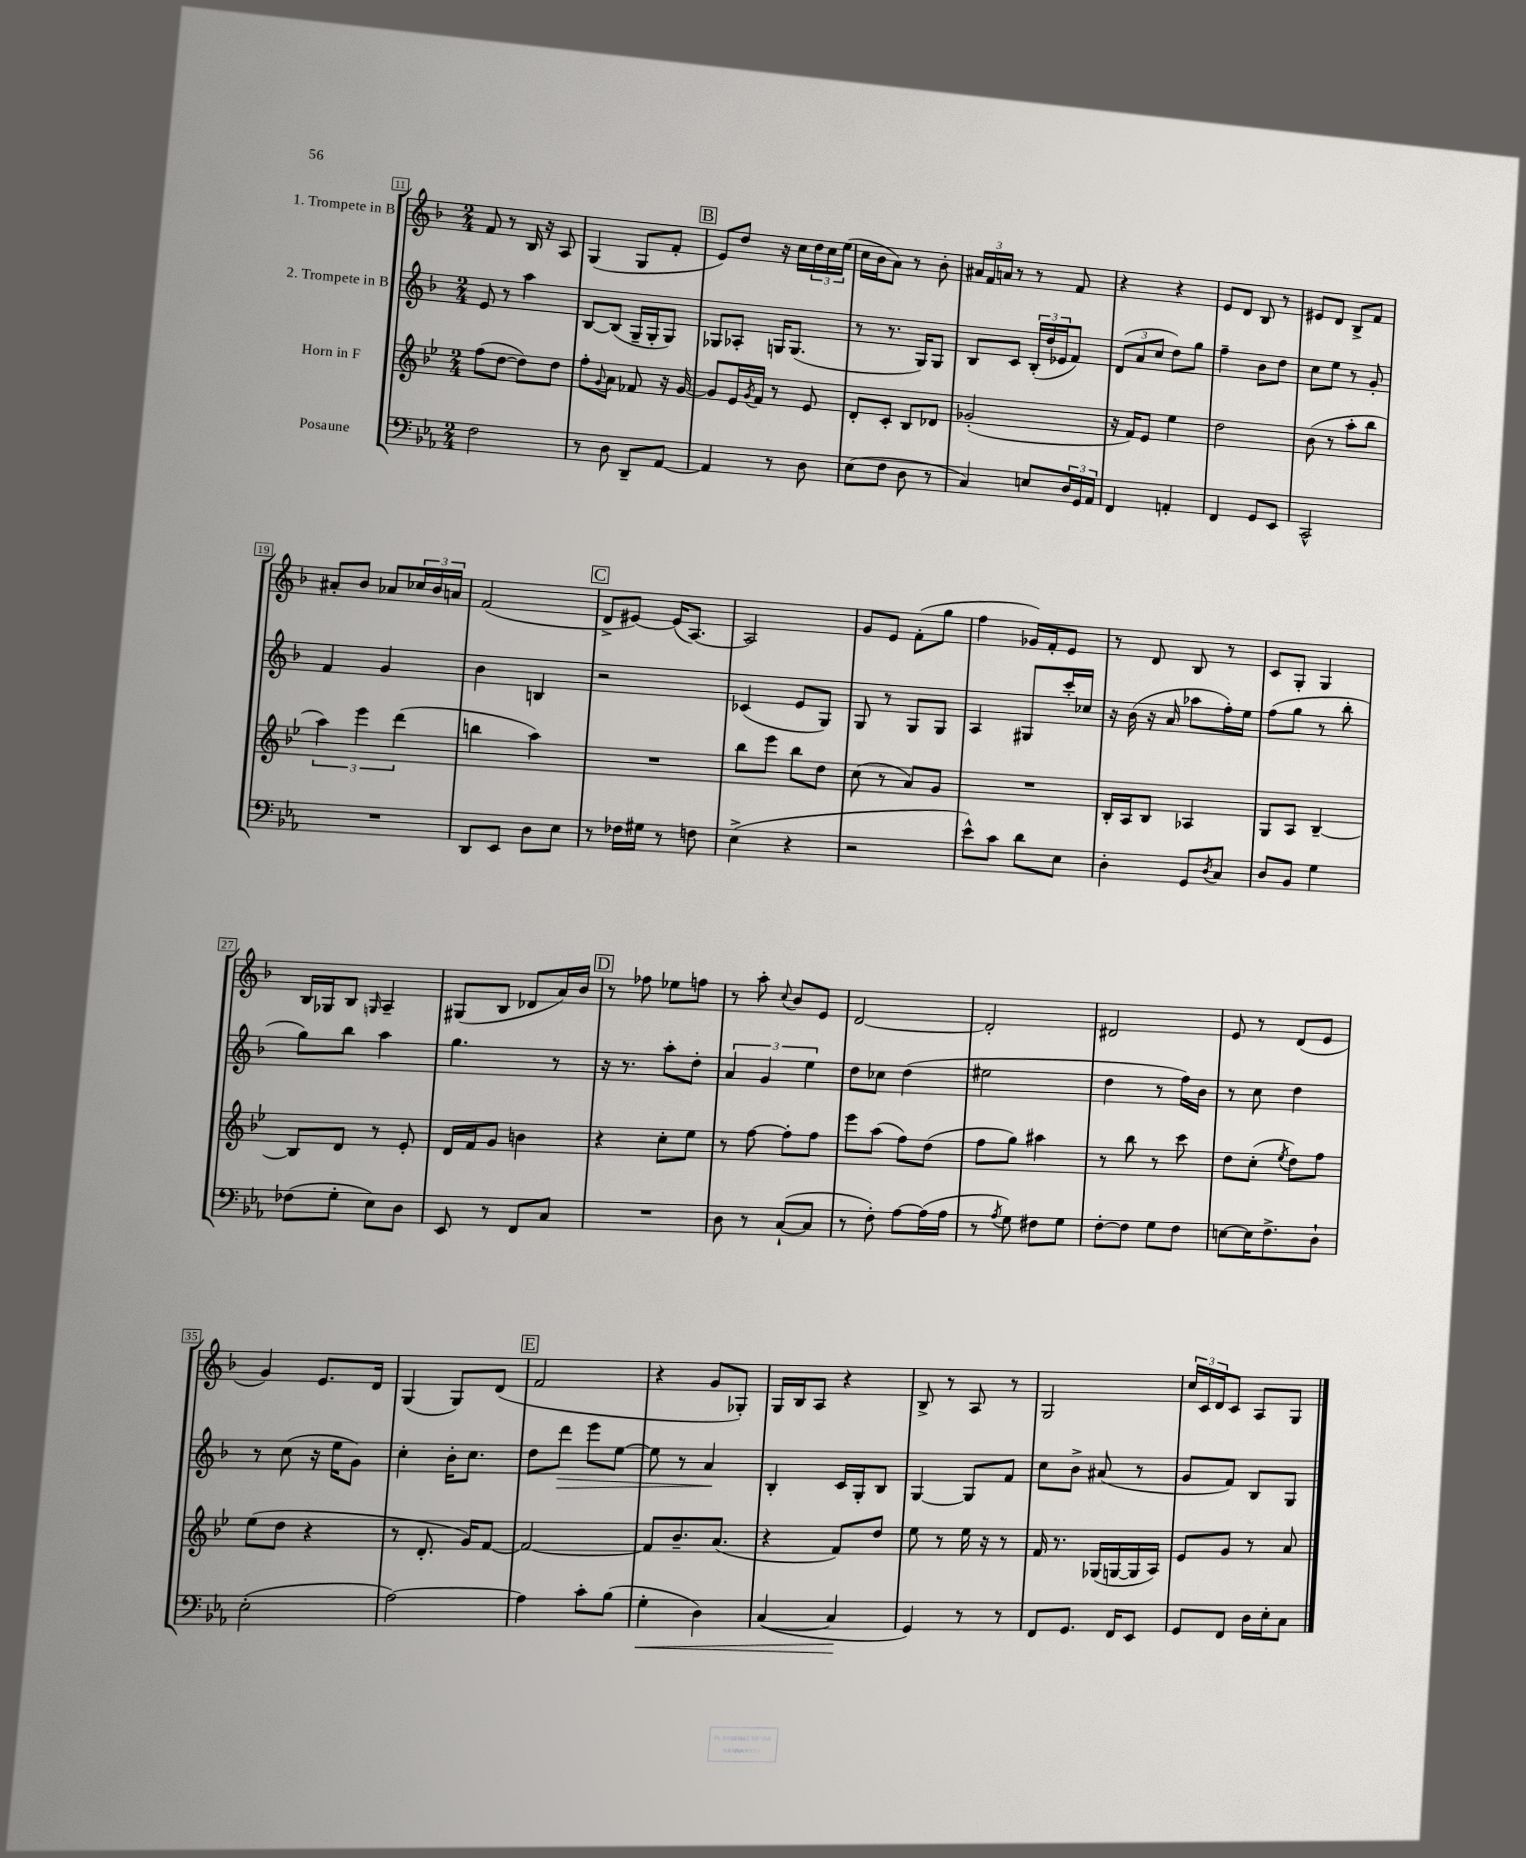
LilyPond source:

<<
\new StaffGroup <<
\new Staff = "s0" \with { instrumentName = "1. Trompete in B" } {
    \clef treble \key f \major \numericTimeSignature \time 2/4
    f'8 r8 bes16 r16 a8 |
    g4( g8 f'8-. |
    \mark \markup { \box "B" } e'8) d''8 r16 c''16 \tuplet 3/2 { d''16 c''16 e''16( } |
    c''16 bes'16 a'8) r8 bes'8-. |
    \tuplet 3/2 { ais'16 f'16 a'16 } r8 r8 f'8 |
    r4 r4 |
    e'8 d'8 bes8 r8 |
    eis'8 d'8 bes8-> f'8 |
    ais'8-. bes'8 aes'8 \tuplet 3/2 { ces''16 bes'16 a'16 } |
    f'2( |
    \mark \markup { \box "C" } d'8-> eis'8~) eis'16( a8.~) |
    a2 |
    g'8 e'8 f'8-.( g''8 |
    f''4 ges'16) f'16-. e'8 |
    r8 d'8 bes8 r8 |
    c'8 g8-. g4 |
    bes16 ges16 bes8 \grace { g16 } a4-- |
    gis8( bes8 des'8 a'16) bes'16 |
    \mark \markup { \box "D" } r8 fes''8 ees''8 f''8 |
    r8 a''8-. \appoggiatura { c''8 } bes'8 e'8 |
    d'2~ |
    d'2-. |
    dis'2 |
    e'8 r8 d'8( e'8 |
    g'4) e'8. d'16 |
    g4( g8) d'8( |
    \mark \markup { \box "E" } f'2 |
    r4 g'8 ges8-.) |
    g16 bes16 a8 r4 |
    bes8-> r8 a8 r8 |
    g2 |
    \tuplet 3/2 { c''16 c'16 d'16 } c'8 a8 g8 \bar "|." |
}
\new Staff = "s1" \with { instrumentName = "2. Trompete in B" } {
    \clef treble \key f \major \numericTimeSignature \time 2/4
    e'8 r8 a''4 |
    bes8~ bes8( g16-- g16-. g8) |
    \mark \markup { \box "B" } ges8 aes8-. g16 g8.( |
    r8 r8. g16) g8 |
    bes8 c'8 \tuplet 3/2 { bes16-.( d''16 ees'16 } f'8) |
    \tuplet 3/2 { d'8( a'8 c''8 } d''8) g''8 |
    f''4-- bes'8 d''8 |
    c''8 e''8 r8 g'8-. |
    f'4 g'4 |
    bes'4 b4 |
    \mark \markup { \box "C" } r2 |
    ces'4( e'8 g8) |
    g8 r8 g8 g8 |
    a4 gis8 c'''16-. ces''16 |
    r16 bes'16( r16 a'16 aes''8 f''16-.) e''16 |
    f''8( g''8 r8 bes''8-. |
    g''8) bes''8 a''4 |
    g''4. r8 |
    \mark \markup { \box "D" } r16 r8. a''8-. d''8-. |
    \tuplet 3/2 { a'4 g'4 e''4 } |
    d''8 ces''8 d''4( |
    eis''2 |
    d''4 r8 f''16) bes'16 |
    r8 c''8 d''4 |
    r8 c''8( r16 e''16 g'8) |
    c''4-. bes'16-. c''8. |
    \mark \markup { \box "E" } d''8 d'''8\> e'''8 e''8~ |
    e''8 r8 a'4\! |
    bes4-. c'16 g16-. bes8 |
    g4~ g8 f'8 |
    c''8 bes'8-> ais'8( r8 |
    g'8 f'8) bes8 g8 \bar "|." |
}
\new Staff = "s2" \with { instrumentName = "Horn in F" } {
    \clef treble \key bes \major \numericTimeSignature \time 2/4
    f''8( d''8~ d''8) d''8 |
    f''8-. \appoggiatura { g'8 } a'8 fes'8 r16 g'16~ |
    \mark \markup { \box "B" } g'8 ees'16 \acciaccatura { g'8 } f'16 r8 ees'8 |
    d'8-. c'8-. bes8 des'8 |
    ges'2-.( |
    r16 f'16) ees'8 ees''4 |
    d''2 |
    bes'8( r8 a''8-. bes''8 |
    \tuplet 3/2 { a''4) ees'''4 d'''4( } |
    b''4 a''4) |
    \mark \markup { \box "C" } R2 |
    bes''8 ees'''8 bes''8 d''8 |
    c''8( r8 a'8) g'8 |
    R2 |
    bes16-. a16 bes8 aes4 |
    g8 a8 bes4~-- |
    bes8 d'8 r8 ees'8-. |
    d'16 f'16 g'8 b'4 |
    \mark \markup { \box "D" } r4 c''8-. ees''8 |
    r8 f''8~ f''8-. f''8 |
    ees'''8 a''8( f''8) d''8( |
    f''8 g''8) ais''4 |
    r8 bes''8 r8 c'''8 |
    d''8 c''8-.( \acciaccatura { ees''8 } d''8) f''8 |
    ees''8( d''8 r4 |
    r8 d'8.-. g'16) f'8~ |
    \mark \markup { \box "E" } f'2~ |
    f'8 bes'8.-- a'8.( |
    r4 f'8) d''8 |
    ees''8 r8 ees''16 r16 r8 |
    f'16 r8. ges16( g16~ g16 a16) |
    ees'8 g'8 r8 a'8 \bar "|." |
}
\new Staff = "s3" \with { instrumentName = "Posaune" } {
    \clef bass \key ees \major \numericTimeSignature \time 2/4
    f2 |
    r8 d8 d,8-- aes,8~ |
    \mark \markup { \box "B" } aes,4 r8 d8 |
    ees8( f8 d8 r8 |
    c4) e8 \tuplet 3/2 { d16 g,16 aes,16 } |
    f,4 a,4-. |
    f,4 g,8 ees,8 |
    c,2-^ |
    R2 |
    d,8 ees,8 d8 ees8 |
    \mark \markup { \box "C" } r8 fes16 gis16 r8 f8 |
    ees4->( r4 |
    r2 |
    ees'8-^) c'8 d'8 ees8 |
    d4-. g,8 \acciaccatura { d8 } c8 |
    d8 bes,8 g4 |
    fes8( g8-. ees8) d8 |
    ees,8 r8 f,8 c8 |
    \mark \markup { \box "D" } R2 |
    d8 r8 c8~-!( c8 |
    r8 f8-.) aes8~ aes16( aes16 |
    r8 \acciaccatura { aes8 } g8) fis8 g8 |
    f8~-. f8 g8 f8 |
    e8~ e16 f8.-> d8-! |
    ees2-.( |
    aes2~) |
    \mark \markup { \box "E" } aes4 c'8-. bes8( |
    g4-.\< d4) |
    c4~( c4\! |
    g,4) r8 r8 |
    f,8 g,8. f,16 ees,8 |
    g,8 f,8 d16 ees16-. c8 \bar "|." |
}
>>
>>
\layout { \context { \Score currentBarNumber = #11 \override BarNumber.stencil = #(make-stencil-boxer 0.1 0.3 ly:text-interface::print) } }
